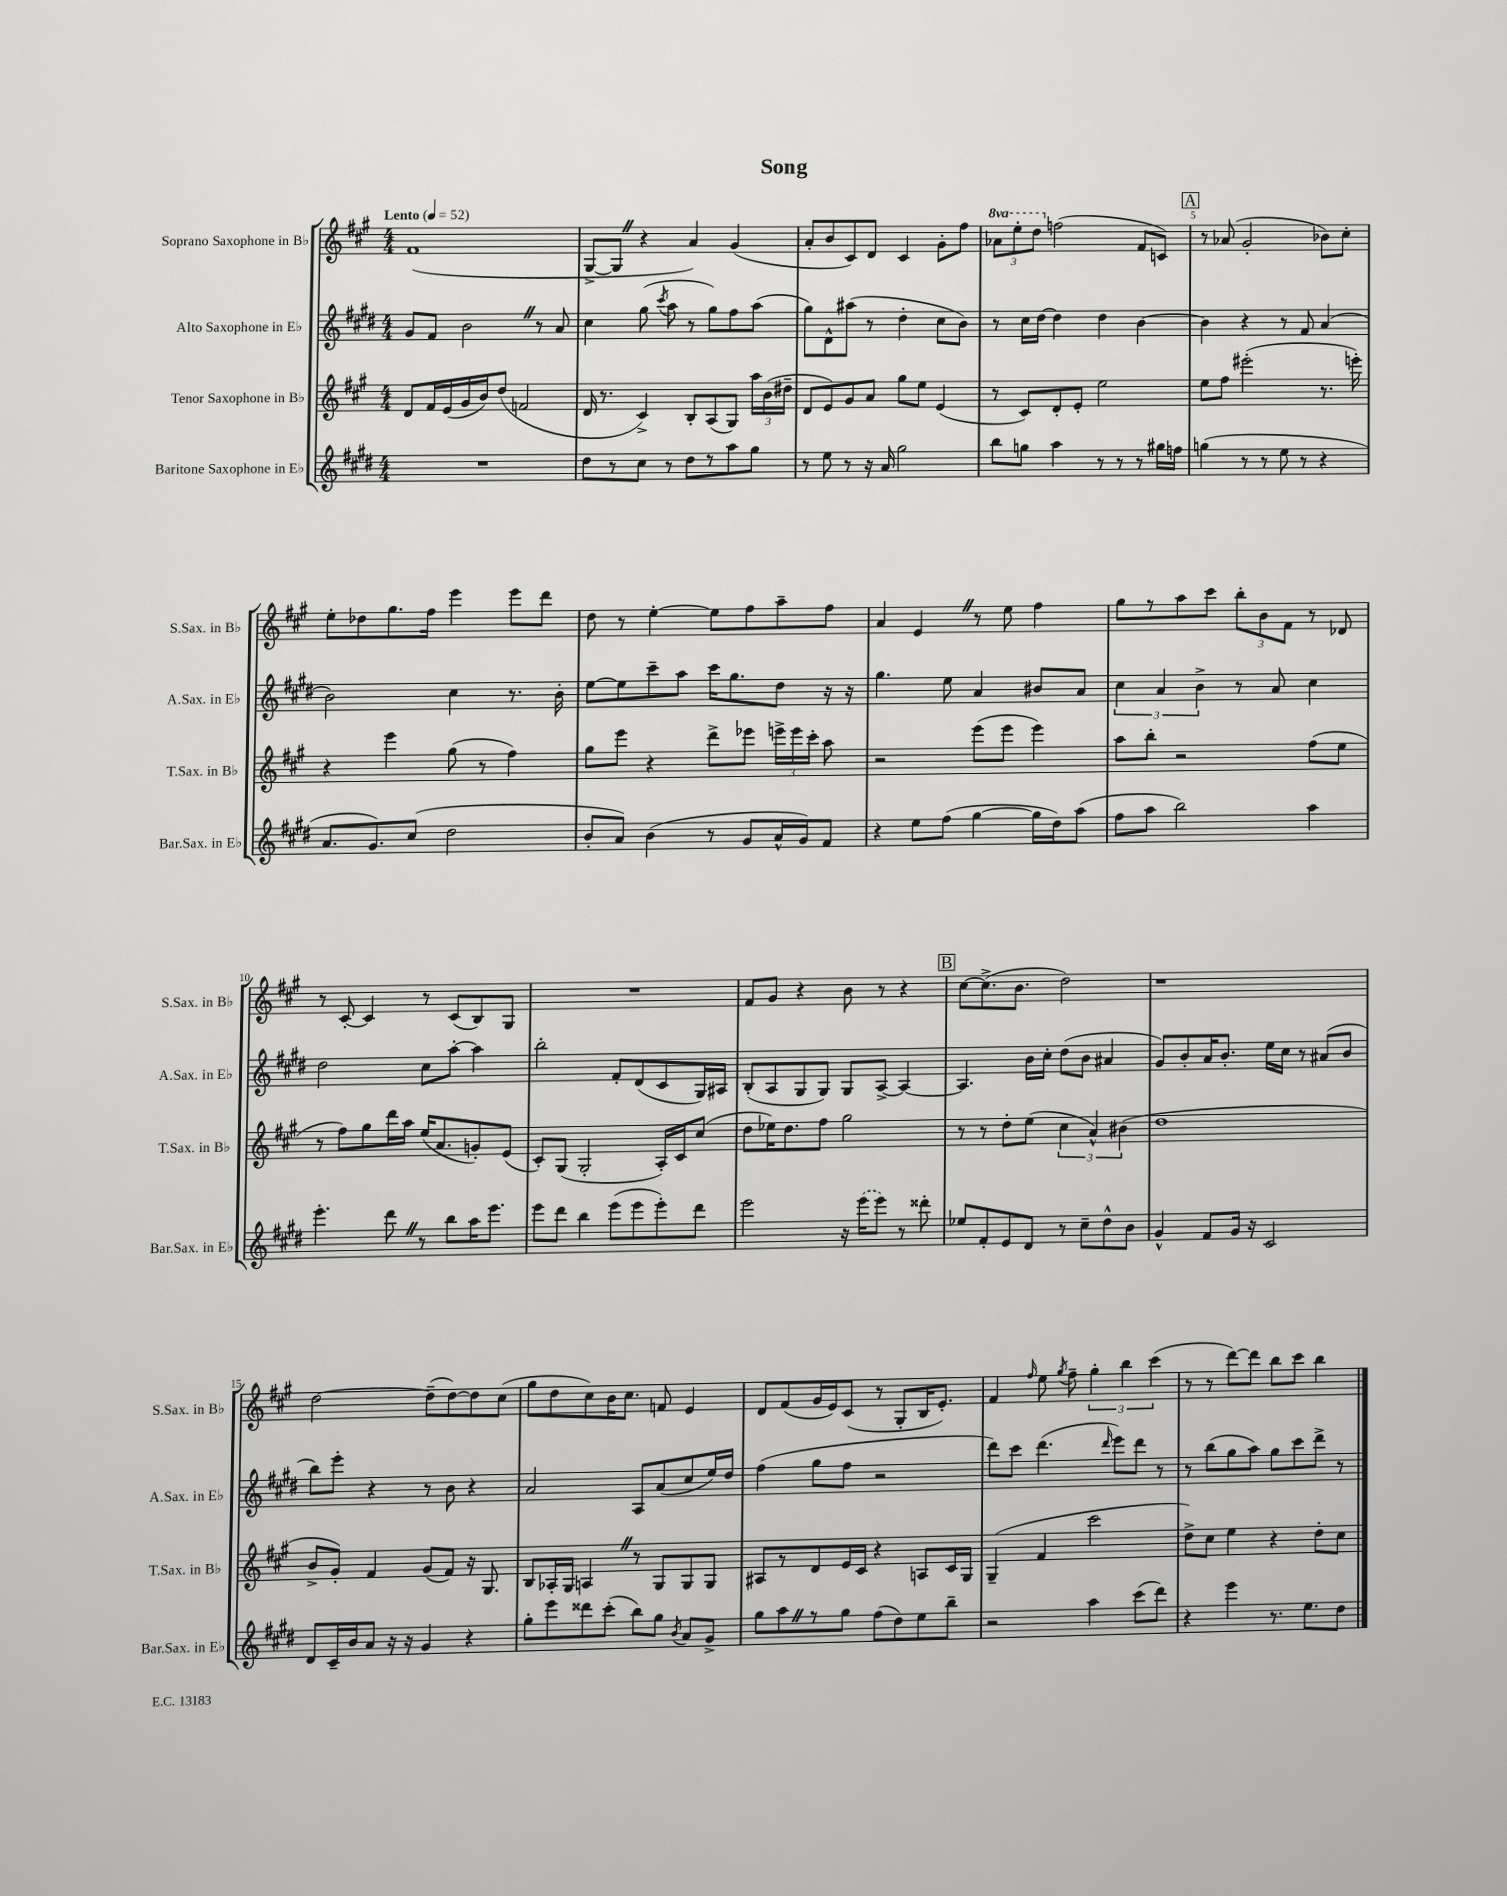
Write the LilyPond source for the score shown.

\header { title = "Song" }
<<
\new StaffGroup <<
\new Staff = "s0" \with { instrumentName = "Soprano Saxophone in Bb" shortInstrumentName = "S.Sax. in Bb" } {
    \clef treble \key a \major \numericTimeSignature \time 4/4 \set Staff.ottavationMarkups = #ottavation-simple-ordinals \tempo "Lento" 4 = 52
    \autoBeamOff fis'1( |
    gis8[~-> gis8] \once \override BreathingSign.text = \markup { \musicglyph "scripts.caesura.straight" } \breathe r4 a'4) gis'4( |
    a'8[-. b'8 cis'8) d'8] cis'4 gis'8[-. fis''8] |
    \tuplet 3/2 { \ottava #1 aes''8[ e'''8-. d'''8] \ottava #0 } f''2( fis'8[ c'8]) |
    \mark \markup { \box "A" } r8 aes'8( gis'2-. bes'8[) cis''8]-. |
    e''8[-. des''8 gis''8. fis''16] e'''4 e'''8[ d'''8] |
    d''8 r8 e''4~-. e''8[ fis''8 a''8-- fis''8] |
    a'4 e'4 \once \override BreathingSign.text = \markup { \musicglyph "scripts.caesura.straight" } \breathe r8 e''8 fis''4 |
    gis''8[ r8 a''8 cis'''8] \tuplet 3/2 { b''8[-. b'8 fis'8] } r8 des'8 |
    r8 cis'8~-. cis'4 r8 cis'8[( b8) gis8] |
    R1 |
    fis'8[ gis'8] r4 b'8 r8 r4 |
    \mark \markup { \box "B" } cis''8[~ cis''8.->( b'8.] d''2) |
    r1 |
    d''2~ d''8[--( d''8~) d''8 cis''8]( |
    gis''8[ d''8 cis''8) b'16 cis''8.] f'8 e'4 |
    d'8[ fis'8( gis'16 e'16) cis'8]( r8 gis8[-. b16 e'8.]-.) |
    fis'4 \grace { fis''16 } e''8 \acciaccatura { gis''8 } fis''8-- \tuplet 3/2 { gis''4-. b''4 cis'''4( } |
    r8 r8 d'''8[~) d'''8] b''8[ cis'''8] b''4 \bar "|." |
}
\new Staff = "s1" \with { instrumentName = "Alto Saxophone in Eb" shortInstrumentName = "A.Sax. in Eb" } {
    \clef treble \key e \major \numericTimeSignature \time 4/4
    \autoBeamOff gis'8[ fis'8] b'2 \once \override BreathingSign.text = \markup { \musicglyph "scripts.caesura.straight" } \breathe r8 a'8 |
    cis''4 gis''8( \acciaccatura { cis'''8 } a''8 r8 gis''8[) fis''8 a''8]( |
    gis''8[) dis'8-^ ais''8]( r8 dis''4-. cis''8[ b'8]) |
    r8 cis''16[ dis''16]~ dis''4 dis''4 b'4~ |
    \mark \markup { \box "A" } b'4 r4 r8 fis'8 a'4( |
    b'2) cis''4 r8. b'16-. |
    e''8[~ e''8 cis'''8-- a''8] cis'''16[ gis''8. dis''8] r16 r16 |
    gis''4. e''8 a'4 bis'8[ a'8] |
    \tuplet 3/2 { cis''4 a'4 b'4-> } r8 a'8 cis''4 |
    dis''2 cis''8[ a''8]~-. a''4 |
    b''2-. fis'8[-. dis'8( cis'8 gis16) ais16] |
    b8[-.( a8 gis8 gis8]) gis8[ a8]~-> a4~ |
    \mark \markup { \box "B" } a4. b'16[ cis''16]-. dis''8[( b'8] ais'4 |
    gis'8[) b'8-. a'16 b'8.]-. e''16[ cis''16] r8 ais'8[( b'8] |
    b''8[) e'''8]-. r4 r8 b'8 r4 |
    a'2 a8[ a'8( cis''8 e''16) dis''16] |
    fis''4( gis''8[ fis''8] r2 |
    dis'''8[) cis'''8] dis'''4.( \grace { dis'''16 } e'''8[) dis'''8] r8 |
    r8 b''8[( gis''8 a''8]) gis''8[ cis'''8 dis'''8]-> r8 \bar "|." |
}
\new Staff = "s2" \with { instrumentName = "Tenor Saxophone in Bb" shortInstrumentName = "T.Sax. in Bb" } {
    \clef treble \key a \major \numericTimeSignature \time 4/4
    \autoBeamOff d'8[ fis'16 e'16( gis'16 b'16) d''8]( f'2 |
    d'16 r8. cis'4->) b8[-. a8( gis8]) \tuplet 3/2 { a''16[ b'16( dis''16]-- } |
    d'8[ e'8) gis'8 a'8] gis''8[ e''8] e'4( |
    r8 cis'8[) d'8-. e'8]-. e''2 |
    \mark \markup { \box "A" } e''8[ fis''8] eis'''2-.( r8. e'''16-.) |
    r4 e'''4 gis''8( r8 fis''4) |
    gis''8[ e'''8] r4 d'''8[-> ees'''8] \tuplet 3/2 { e'''16[-> e'''16 cis'''16]-. } a''8 |
    r2 e'''8[( e'''8] e'''4) |
    a''8[ b''8]-. r2 fis''8[( e''8] |
    r8 fis''8[) gis''8 d'''16 a''16] e''16[( a'8. g'8-.) e'8]( |
    cis'8[-.) gis8]( gis2-. a16[-.) cis'16 cis''8]( |
    d''8[ ees''16) d''8. fis''8] gis''2 |
    \mark \markup { \box "B" } r8 r8 d''8[-. e''8]( \tuplet 3/2 { cis''4 a'4-^) bis'4( } |
    d''1 |
    b'8[-> gis'8]-.) fis'4 gis'8[( fis'8]) r16 gis8. |
    b8[ aes16-. gis16] a4 \once \override BreathingSign.text = \markup { \musicglyph "scripts.caesura.straight" } \breathe r8 gis8[ gis8 gis8] |
    ais8[ r8 d'8 e'16 cis'16] r4 a8[ cis'16 gis16] |
    gis4--( fis'4 cis'''2 |
    d''8[->) cis''8] e''4 r4 d''8[-. cis''8] \bar "|." |
}
\new Staff = "s3" \with { instrumentName = "Baritone Saxophone in Eb" shortInstrumentName = "Bar.Sax. in Eb" } {
    \clef treble \key e \major \numericTimeSignature \time 4/4
    \autoBeamOff R1 |
    dis''8[ r8 cis''8] r8 dis''8[ r8 a''8 gis''8] |
    r8 e''8 r8 r16 a'16 gis''2 |
    b''8[ g''8] a''4 r8 r8 r8 gis''16[ f''16] |
    \mark \markup { \box "A" } g''4( r8 r8 e''8 r8 r4 |
    a'8.[ gis'8.) cis''8]( dis''2 |
    b'8[-. a'8]) b'4( r8 gis'8[ a'16-^ gis'16) fis'8] |
    r4 e''8[ fis''8]( gis''4~ gis''16[ dis''16) a''8]( |
    fis''8[ a''8] b''2) a''4 |
    e'''4.-. dis'''8 \once \override BreathingSign.text = \markup { \musicglyph "scripts.caesura.straight" } \breathe r8 b''8[ a''16 e'''8.] |
    e'''8[ dis'''8] b''4 e'''8[( e'''8 e'''8-.) dis'''8] |
    e'''2 r16 \once \slurDashed e'''16[( e'''8]) r8 disis'''8-. |
    \mark \markup { \box "B" } ees''8[ fis'8-. e'8 dis'8] r8 cis''8[-- dis''8-^ b'8] |
    gis'4-^ fis'8[ gis'16] r16 cis'2 |
    dis'8[ cis'16-- b'16 a'8] r16 r16 gis'4 r4 |
    gis''8[-. e'''8 disis'''8 cis'''8]-.( b''8[) gis''8] \acciaccatura { b'8 } a'8[ gis'8]-> |
    gis''8[ a''8 \once \override BreathingSign.text = \markup { \musicglyph "scripts.caesura.straight" } \breathe r8 gis''8] fis''8[( dis''8) e''8 b''8]-- |
    r2 a''4 cis'''8[( dis'''8]) |
    r4 e'''4 r8. e''8.[ dis''8] \bar "|." |
}
>>
>>
\layout { \context { \Score \override BarNumber.break-visibility = ##(#f #t #t) barNumberVisibility = #(every-nth-bar-number-visible 5) } }
